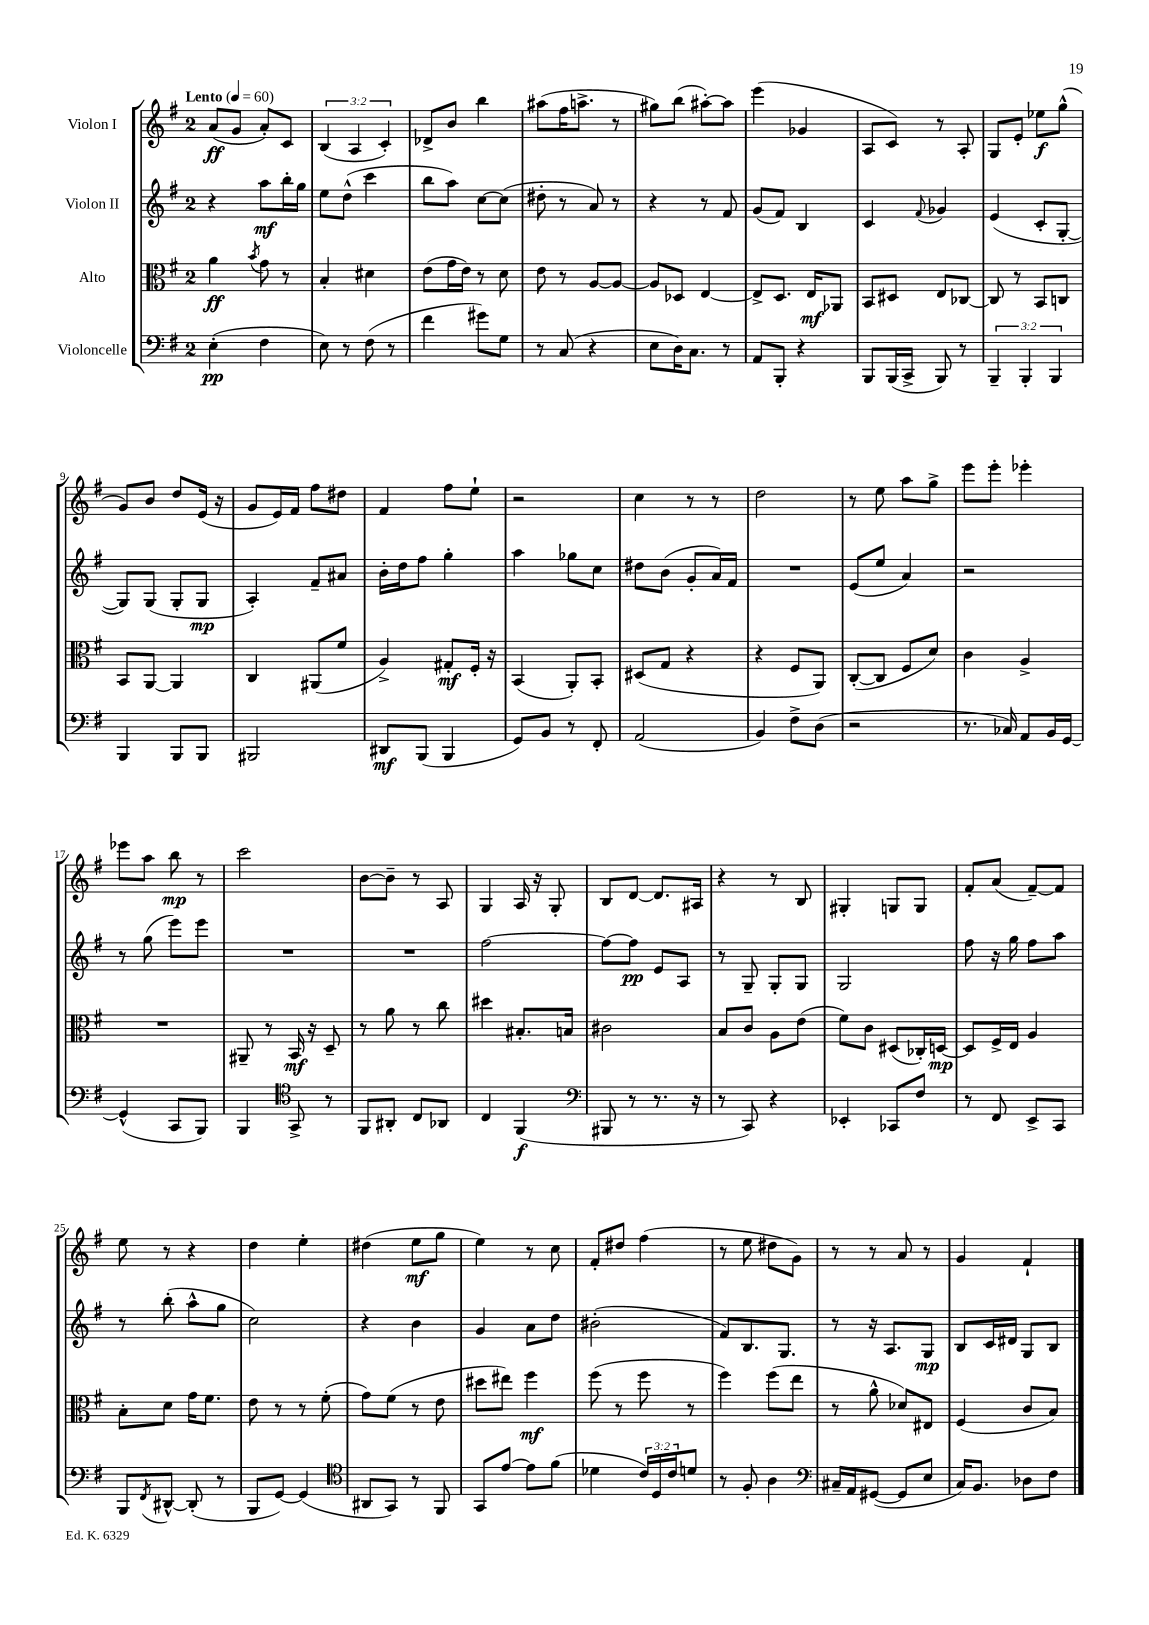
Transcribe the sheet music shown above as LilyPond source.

<<
\new StaffGroup <<
\new Staff = "s0" \with { instrumentName = "Violon I" } {
    \clef treble \key g \major \once \override Staff.TimeSignature.style = #'single-digit \time 2/4 \override Staff.TupletNumber.text = #tuplet-number::calc-fraction-text \tempo "Lento" 4 = 60
    a'8\ff( g'8 a'8-.) c'8 |
    \tuplet 3/2 { b4( a4 c'4-.) } |
    des'8-> b'8 b''4 |
    ais''8( fis''16 a''8.-> r8 |
    gis''8) b''8( ais''8~-.) ais''8 |
    e'''4( ges'4 |
    a8 c'8) r8 a8-. |
    g8 e'8-. ees''8\f g''8-^( |
    g'8) b'8 d''8 e'16( r16 |
    g'8 e'16) fis'16 fis''8 dis''8 |
    fis'4 fis''8 e''8-! |
    r2 |
    c''4 r8 r8 |
    d''2 |
    r8 e''8 a''8 g''8-> |
    e'''8 e'''8-. ees'''4-. |
    ees'''8 a''8 b''8\mp r8 |
    c'''2 |
    b'8~ b'8-- r8 a8 |
    g4 a16 r16 g8-. |
    b8 d'8~ d'8. ais16 |
    r4 r8 b8 |
    gis4-. g8 g8 |
    fis'8-. a'8( fis'8~--) fis'8 |
    e''8 r8 r4 |
    d''4 e''4-. |
    dis''4( e''8\mf g''8 |
    e''4) r8 c''8 |
    fis'8-. dis''8 fis''4( |
    r8 e''8 dis''8 g'8) |
    r8 r8 a'8 r8 |
    g'4 fis'4-! \bar "|." |
}
\new Staff = "s1" \with { instrumentName = "Violon II" } {
    \clef treble \key g \major \once \override Staff.TimeSignature.style = #'single-digit \time 2/4
    r4 a''8\mf b''16-. g''16 |
    e''8 d''8-^( c'''4 |
    b''8 a''8) c''8~ c''8( |
    dis''8-. r8 a'8) r8 |
    r4 r8 fis'8 |
    g'8( fis'8) b4 |
    c'4 \appoggiatura { fis'8 } ges'4 |
    e'4( c'8-. g8~-. |
    g8) g8( g8-. g8\mp |
    a4-.) fis'8-- ais'8 |
    b'16-. d''16 fis''8 g''4-. |
    a''4 ges''8 c''8 |
    dis''8 b'8( g'8-. a'16) fis'16 |
    R2 |
    e'8( e''8 a'4) |
    r2 |
    r8 g''8( e'''8) e'''8 |
    R2 |
    R2 |
    fis''2~ |
    fis''8~ fis''8\pp e'8 a8 |
    r8 g8-- g8-. g8 |
    g2 |
    fis''8 r16 g''16 fis''8 a''8 |
    r8 b''8-.( a''8-^ g''8 |
    c''2) |
    r4 b'4 |
    g'4 a'8 d''8 |
    bis'2-.( |
    fis'8) b8. g8. |
    r8 r16 a8. g8\mp |
    b8 c'16 dis'16 g8 b8 \bar "|." |
}
\new Staff = "s2" \with { instrumentName = "Alto" } {
    \clef alto \key g \major \once \override Staff.TimeSignature.style = #'single-digit \time 2/4
    a'4\ff \acciaccatura { b'8 } g'8 r8 |
    b4-. dis'4 |
    e'8( g'16 e'16) r8 d'8 |
    e'8 r8 a8~ a8~ |
    a8 des8 e4~ |
    e8-> d8. e16\mf aes,8 |
    b,8 dis8 e8 ces8~ |
    ces8 r8 b,8 c8 |
    b,8 a,8~ a,4 |
    c4 ais,8( fis'8 |
    a4->) gis8-.\mf fis16-. r16 |
    b,4( a,8-.) b,8-. |
    dis8( g8 r4 |
    r4 fis8 a,8) |
    c8~-.( c8 fis8 d'8) |
    c'4 a4-> |
    R2 |
    ais,8-- r8 b,16\mf r16 d8-- |
    r8 a'8 r8 c''8 |
    dis''4 bis8.-. b16 |
    cis'2 |
    b8 c'8 a8 e'8( |
    fis'8) c'8 dis8( ces16-.) d16~\mp |
    d8 fis16-> e16 a4 |
    b8-. d'8 g'16 fis'8. |
    e'8 r8 r8 fis'8-.( |
    g'8) fis'8( r8 e'8 |
    dis''8 eis''8) fis''4\mf |
    fis''8( r8 fis''8 r8 |
    fis''4) fis''8( e''8 |
    r8 a'8-^ des'8) eis8 |
    fis4( c'8 b8) \bar "|." |
}
\new Staff = "s3" \with { instrumentName = "Violoncelle" } {
    \clef bass \key g \major \once \override Staff.TimeSignature.style = #'single-digit \time 2/4 \override Staff.TupletNumber.text = #tuplet-number::calc-fraction-text
    e4-.\pp( fis4 |
    e8) r8 fis8( r8 |
    fis'4 gis'8) g8 |
    r8 c8( r4 |
    e8 d16) c8. r8 |
    a,8 b,,8-. r4 |
    b,,8 b,,16( c,16-> b,,8) r8 |
    \tuplet 3/2 { b,,4-- b,,4-. b,,4 } |
    b,,4 b,,8 b,,8 |
    bis,,2 |
    dis,8\mf b,,8( b,,4 |
    g,8) b,8 r8 fis,8-. |
    a,2( |
    b,4) fis8-> d8( |
    r2 |
    r8. ces16) a,8 b,16 g,16~ |
    g,4-^( c,8 b,,8) |
    b,,4 \clef tenor g,8-> r8 |
    fis,8 ais,8-. c8 aes,8 |
    c4 fis,4\f( |
    \clef bass bis,,8 r8 r8. r16 |
    r8 c,8) r4 |
    ees,4-. ces,8 fis8 |
    r8 fis,8 e,8-> c,8 |
    b,,8 \acciaccatura { fis,8 } dis,8~-^ dis,8-.( r8 |
    b,,8 g,8~) g,4( |
    \clef tenor ais,8 g,8) r8 fis,8 |
    g,8 e'8~ e'8 fis'8( |
    des'4 \tuplet 3/2 { c'16) d16 c'16 } d'8 |
    r8 fis8-. a4 |
    \clef bass cis16-- a,16 gis,8~( gis,8 e8 |
    c16) b,8. des8 fis8 \bar "|." |
}
>>
>>
